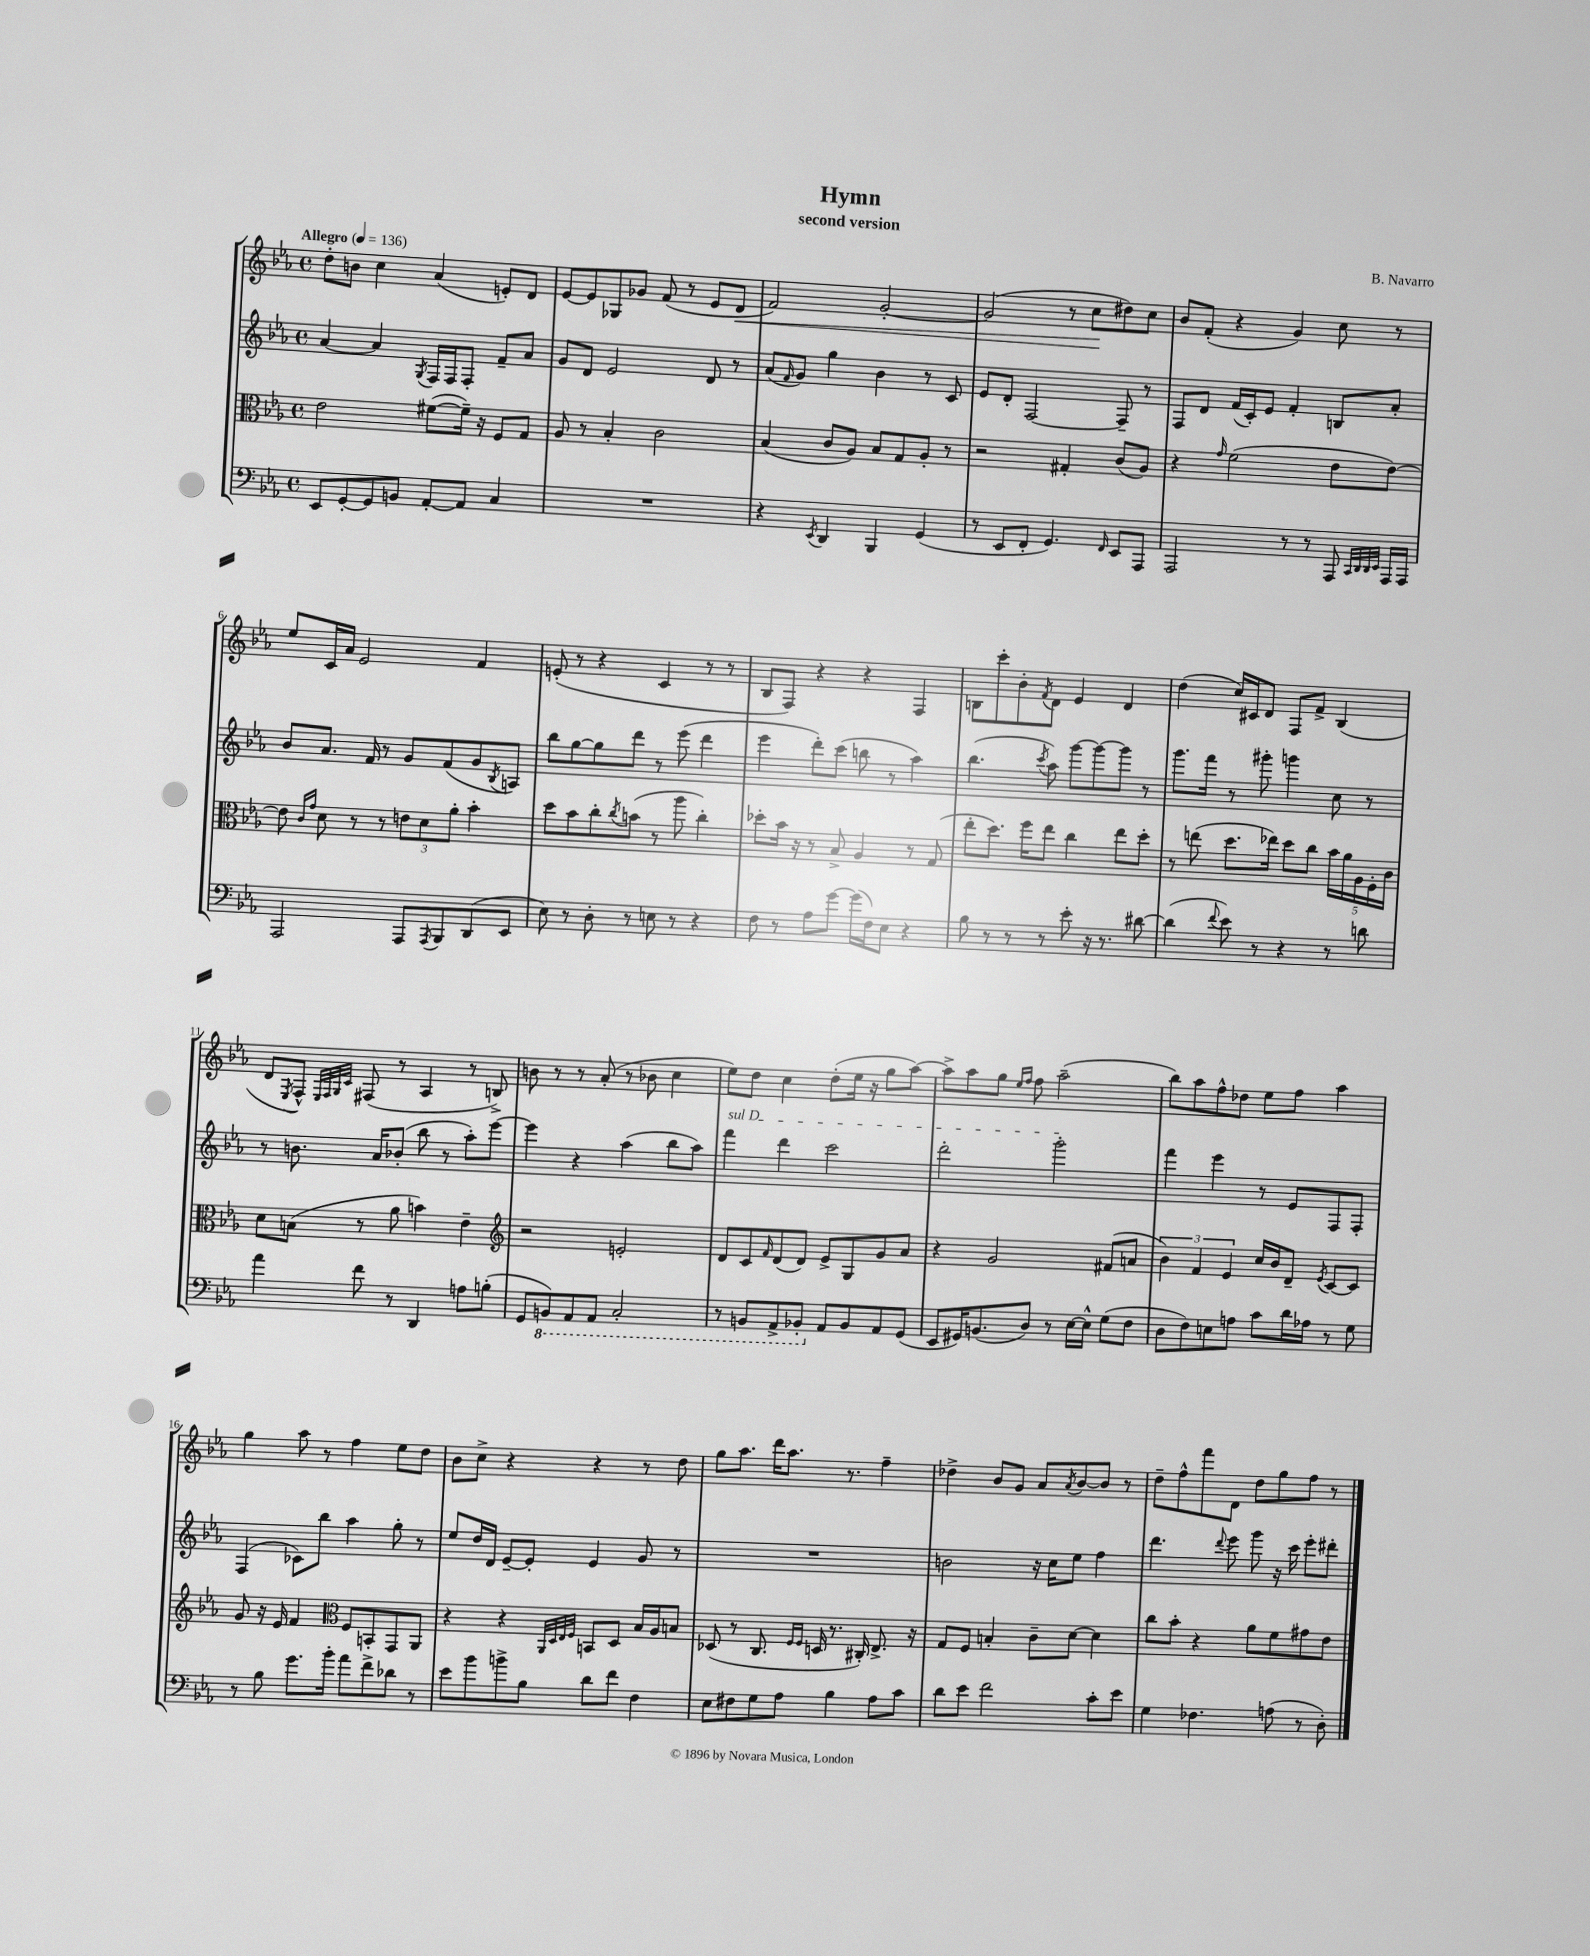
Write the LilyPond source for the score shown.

\header { title = "Hymn" composer = "B. Navarro" subtitle = "second version" }
<<
\new StaffGroup <<
\new Staff = "s0" {
    \clef treble \key ees \major \defaultTimeSignature \time 4/4 \tempo "Allegro" 4 = 136
    d''8-. b'8 c''4 aes'4( e'8-.) d'8 |
    ees'8~ ees'8 ges8 ges'8 f'8( r8 ees'8 d'8\< |
    f'2) g'2~-. |
    g'2( r8 c''8\! dis''8) c''8 |
    bes'8 f'8-.( r4 g'4) c''8 r8 |
    ees''8 c'16 aes'16 ees'2 f'4 |
    e'8-.( r8 r4 c'4 r8 r8 |
    bes8 f8) r4 r4 f4 |
    b8 c'''8-. bes'8-. \acciaccatura { f'8 } d'8 ees'4 d'4 |
    d''4( c''16) cis'16 d'8 f8 f'8-> bes4( |
    d'8 \acciaccatura { ees8 } f8-^) \grace { ees32 f32 g32 c'32 } fis8( r8 aes4 r8 b8->) |
    b'8 r8 r8 aes'8-.( r8 bes'8 c''4 |
    ees''8) d''8 c''4 d''8-.( ees''16 r16 g''8 aes''8~) |
    aes''8-> aes''8 g''8 \grace { ees''16 f''16 } f''8 aes''2--( |
    bes''8) aes''8 f''8-^ des''8 ees''8 f''8 aes''4 |
    g''4 aes''8 r8 f''4 ees''8 d''8 |
    bes'8 c''8-> r4 r4 r8 d''8 |
    g''8 aes''8. d'''16 aes''8. r8. f''4-- |
    des''4-> bes'8 g'8 aes'8 \acciaccatura { aes'8 } bes'8~ bes'8 r8 |
    d''8-- f''8-^ f'''8 d'8 d''8 g''8 f''8 r8 \bar "|." |
}
\new Staff = "s1" {
    \clef treble \key ees \major \defaultTimeSignature \time 4/4
    aes'4~ aes'4 \acciaccatura { g8 } f16 f16 f8-. f'8-- aes'8 |
    g'8 d'8 ees'2 d'8 r8 |
    aes'8( \grace { f'16 } g'8) g''4 bes'4 r8 c'8 |
    ees'8 d'8-. f2~ f8-- r8 |
    f8 d'8 f'16( c'16-.) ees'8 f'4-. b8 aes'8-. |
    bes'8 aes'8. f'16 r8 g'8 f'8( g'8 \acciaccatura { bes8 } a8) |
    bes''8 g''8~ g''8 d'''8 r8 ees'''8( d'''4 |
    ees'''4 d'''8-.) c'''8( b''8 r8 aes''4) |
    bes''4.( \acciaccatura { c'''8 } aes''8) g'''8~ g'''8~ g'''8 r8 |
    g'''8. f'''16 r8 gis'''8-. g'''4 c''8 r8 |
    r8 b'8. aes'16 bes'8-.( bes''8 r8 aes''8-.) ees'''8~ |
    ees'''4 r4 aes''4( bes''8 aes''8) |
    \once \override TextSpanner.bound-details.left.text = \markup { \italic "sul D" } f'''4\startTextSpan d'''4 c'''2 |
    d'''2-. g'''2-.\stopTextSpan |
    f'''4 ees'''4 r8 ees'8 f8 f8-. |
    f4( ces'8) bes''8 aes''4 g''8-. r8 |
    ees''8 d''16 d'16 ees'8~-- ees'8-. ees'4 g'8 r8 |
    R1 |
    b'2 r16 c''16 ees''8 f''4 |
    d'''4. \appoggiatura { d'''8 } ees'''8 g'''8 r16 c'''16 ees'''8-. dis'''8-. \bar "|." |
}
\new Staff = "s2" {
    \clef alto \key ees \major \defaultTimeSignature \time 4/4
    ees'2 fis'8~( fis'16--) r16 f8 g8 |
    aes8 r8 bes4-. c'2 |
    bes4( c'8 aes8) bes8 g8 aes8-. r8 |
    r2 gis4-. c'8( aes8) |
    r4 \grace { g'16 } f'2( ees'8 ees'8~) |
    ees'8 \grace { c'16 g'16 } d'8 r8 r8 \tuplet 3/2 { e'8 d'8 aes'8-. } bes'4-. |
    d''8 bes'8 c''8-. \acciaccatura { c''8 } b'8( r8 aes''8 c''4-.) |
    des''8-. bes'16 r16 r8 bes8-> aes4 r8 g8( |
    ees''8-. d''8.) f''16 ees''8 c''4 ees''8 d''8-. |
    r8 e''8( d''8. ees''16) d''8 c''8 \tuplet 5/4 { bes'16 aes'16 aes16 f16-. c'16 } |
    d'8 b8( r8 aes'8 b'4) ees'4-- |
    \clef treble r2 e'2-. |
    d'8 c'8 \grace { f'16 } d'8( d'8) ees'8-> g8 g'8 aes'8 |
    r4 g'2 fis'8( a'8 |
    \tuplet 3/2 { bes'4) f'4 ees'4 } c''16 bes'16 d'8-- \acciaccatura { ees'8 } c'8~ c'8 |
    g'8 r16 ees'16 f'4 \clef alto f8 b,8-. g,8 aes,8 |
    r4 r4 \grace { aes,32 d32 ees32 f32 } b,8 d8 bes16 aes16 b8 |
    des8( r8 c8. \grace { f16 f16 } d16 r8. cis16-.) ees8.-> r16 |
    g8 f8 b4-. c'8-- d'8~ d'4 |
    c''8 bes'8-. r4 aes'8 f'8 gis'8 ees'8 \bar "|." |
}
\new Staff = "s3" {
    \clef bass \key ees \major \defaultTimeSignature \time 4/4
    ees,8 g,8~-. g,8 b,8 aes,8~-. aes,8 c4 |
    R1 |
    r4 \acciaccatura { ees,8 } d,4 bes,,4 g,4( |
    r8 ees,8 f,8-. g,4.) \grace { f,16 } ees,8 aes,,8 |
    aes,,2 r8 r8 aes,,8 \grace { c,32 d,32 d,32 ees,32 } aes,,16 aes,,16 |
    aes,,2 aes,,8 \acciaccatura { aes,,8 } bes,,8 d,8( ees,8 |
    ees8) r8 d8-. r8 e8 r8 r4 |
    f8 r8 aes8 g'8~ g'16( f16) ees8 r4 |
    bes8 r8 r8 r8 ees'8-. r16 r8. dis'8~ |
    dis'4( \appoggiatura { f'8 } ees'8) r8 r4 r8 d'8 |
    aes'4 f'8 r8 d,4 a8 b8-.( |
    g,8 \ottava #-1 b,,8) aes,,8 aes,,8 c,2-. |
    r8 b,,8 aes,,8-> bes,,8-. \ottava #0 aes,8 bes,8 aes,8 g,8( |
    ees,8 gis,16) b,8.( d8) r8 ees16~ ees16-^ g8( f8 |
    d8 f8) e8 a8 c'8 d'16 aes16 r8 g8 |
    r8 bes8 g'8. bes'16-. aes'8 f'8-> des'8 r8 |
    ees'8 bes'8 b'8-> bes8 d'8 f'8 f4 |
    ees8 fis8 g8 aes8 bes4 aes8 c'8 |
    d'8 ees'8 f'2 c'8-. ees'8 |
    g4 fes4. a8( r8 d8-.) \bar "|." |
}
>>
>>
